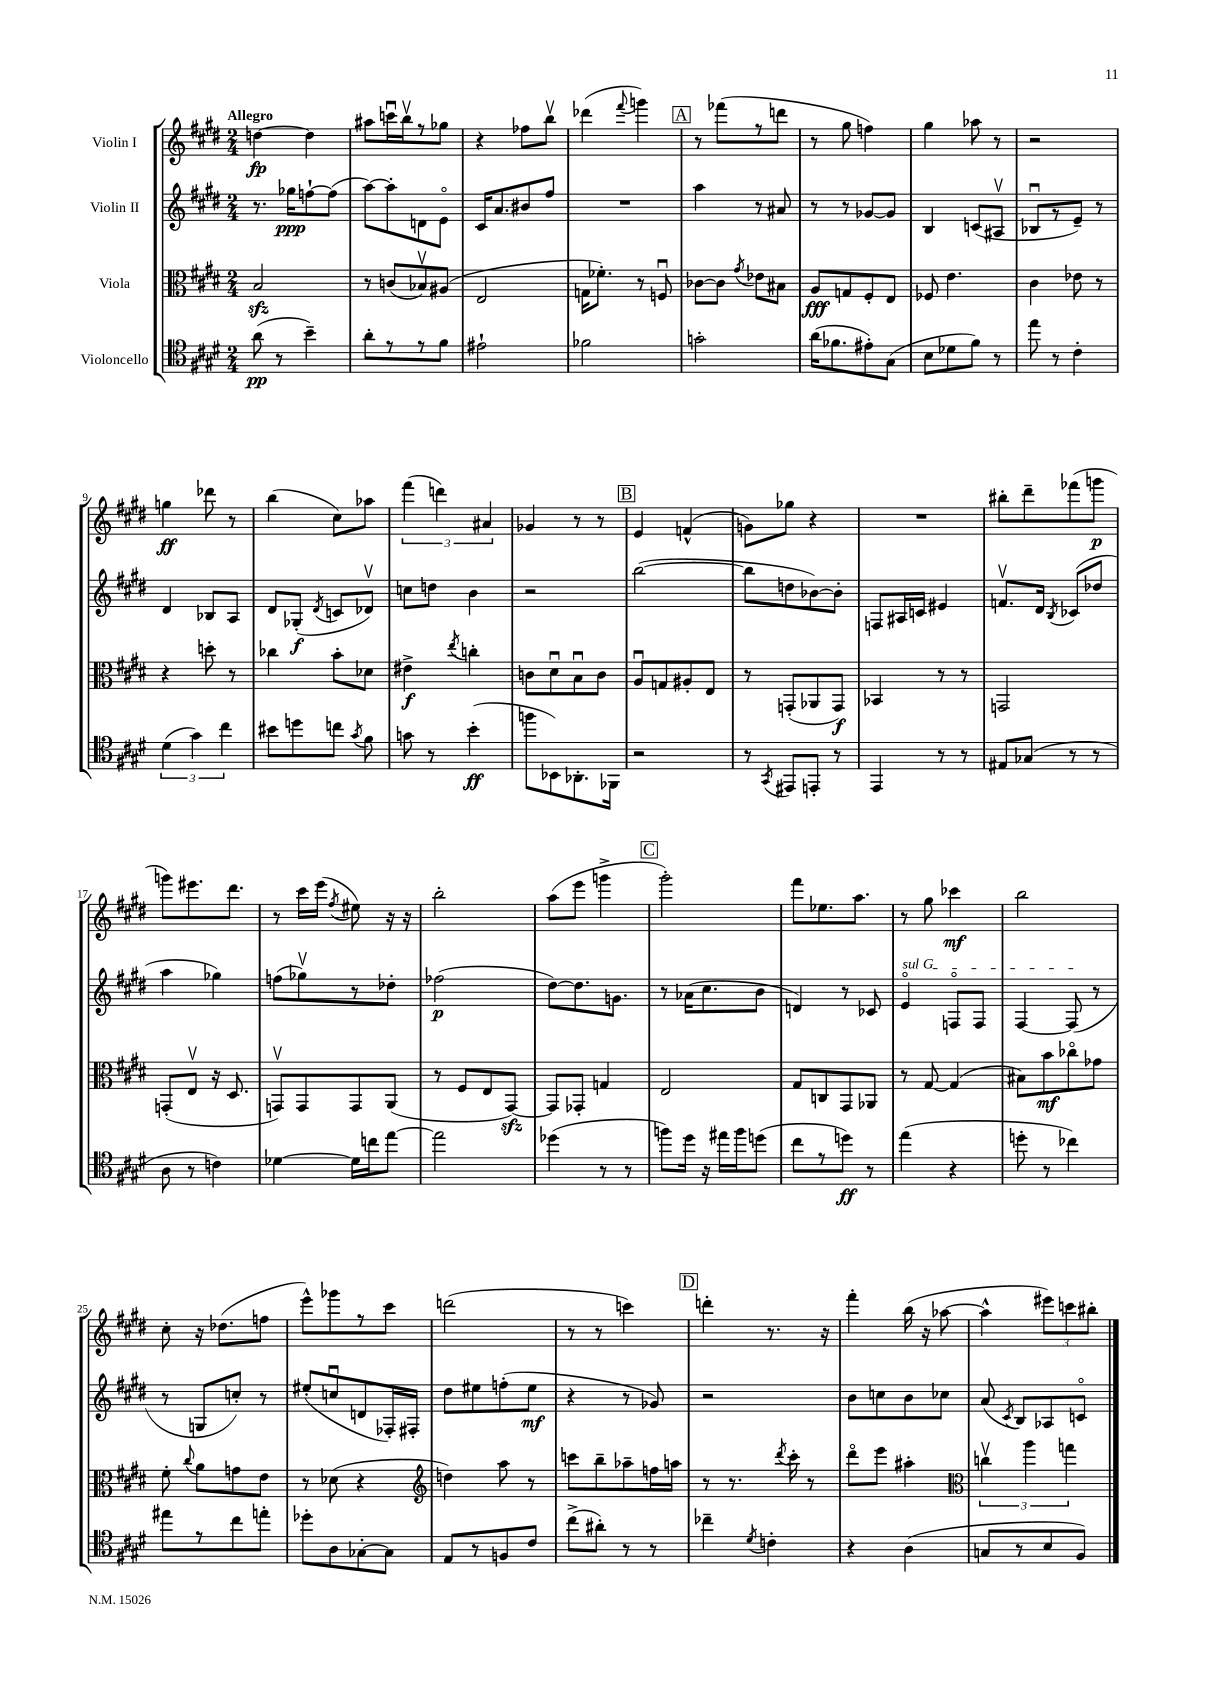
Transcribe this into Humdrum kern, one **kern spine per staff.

**kern	**kern	**kern	**kern
*staff4	*staff3	*staff2	*staff1
*clefC4	*clefC3	*clefG2	*clefG2
*k[f#c#g#d#]	*k[f#c#g#d#]	*k[f#c#g#d#]	*k[f#c#g#d#]
*M2/4	*M2/4	*M2/4	*M2/4
(8a	2B	8.r	[4dd
8r	.	.	.
.	.	16gg-	.
4b~)	.	[8ff`	4dd]
.	.	(8ff]	.
=	=	=	=
8a'	8r	[8aa)	8aa#
8r	(8c	8aa']	16cccu
.	.	.	16bbv
8r	8B-v)	8d	8r
8f#	(8A#	8eo	8gg-
=	=	=	=
2e#`	2E	16c#	4r
.	.	8.a	.
.	.	8b#	8ff-
.	.	8ff#	8bbv
=	=	=	=
2f-	16G	2r	(4ddd-
.	8.f-')	.	.
.	.	.	8qqfff#
.	8r	.	4ggg)
.	8Fu	.	.
=	=	=	=
2g'	[8c-	4aa	8r
.	8c-]	.	(8fff-
.	8qg#	.	.
.	8e-	8r	8r
.	8B#	8a#	8ddd
=	=	=	=
(16a	8A	8r	8r
8.f-	.	.	.
.	8G	8r	8gg#
8e#')	8F#'	[8g-	4ff)
(8G#	8E	8g-]	.
=	=	=	=
8B	8F-	4B	4gg#
8d-	4.e	.	.
8f#)	.	(8c	8aa-
8r	.	8A#v	8r
=	=	=	=
8ee	4c#	8B-u	2r
8r	.	8r	.
4c#'	8e-	8e~)	.
.	8r	8r	.
=	=	=	=
(6d#	4r	4d#	4gg
6g#)	.	.	.
.	8dd'	8B-	8ddd-
6cc#	.	.	.
.	8r	8A	8r
=	=	=	=
8b#	4cc-	8d#	(4bb
8dd	.	(8G-'	.
.	.	8qd#	.
8cc	8b'	8c	8cc#)
8qg#	.	.	.
8f#	8d-	8d-v)	8aa-
=	=	=	=
8g	4e#^	8cc	(6fff#
8r	.	8dd	.
.	.	.	6ddd)
.	8qee	.	.
(4b'	4cc'	4b	.
.	.	.	6a#
=	=	=	=
8ff	8c	2r	4g-
8BB-)	8d#u	.	.
8.AA-'	8Bu	.	8r
.	8c	.	8r
16FF-	.	.	.
=	=	=	=
2r	8Au	([2bb	4e
.	8G	.	.
.	8A#'	.	(4f^^
.	8E	.	.
=	=	=	=
8r	8r	8bb]	8g)
8qGG#	.	.	.
8EE#	(8GG'	8dd	8gg-
8EE'	8AA-	[8b-)	4r
8r	8GG)	8b-']	.
=	=	=	=
4EE	4BB-	8F	2r
.	.	16A#	.
.	.	16c	.
8r	8r	4e#	.
8r	8r	.	.
=	=	=	=
8E#	2GG	8.fv	8bb#'
(8G-	.	.	8ddd#~
.	.	16d#	.
.	.	8qB	.
8r	.	(8c-	(8fff-
8r	.	8dd-	8ggg
=	=	=	=
8A	(8GG'	4aa	8ggg)
8r	8Ev	.	8.eee#
4c)	16r	4gg-)	.
.	8.D#	.	8.ddd#
=	=	=	=
[4d-	8GGv)	(8ff	8r
.	8GG	8gg-v)	16ccc#
.	.	.	(16eee
.	.	.	8qff#
16d-]	8GG	8r	8ee#)
16cc	.	.	.
[8ee	(8AA	8dd-'	16r
.	.	.	16r
=	=	=	=
2ee]	8r	(2ff-	2bb'
.	8F#	.	.
.	8E	.	.
.	[8GG#)	.	.
=	=	=	=
(4dd-	8GG#]	[8dd#)	(8aa
.	8GG-'	8.dd#]	8eee
8r	4G	.	4ggg^
.	.	8.g	.
8r	.	.	.
=	=	=	=
8ff)	2E	8r	2ggg#')
16dd#	.	(16a-	.
16r	.	8.cc#	.
16ee#	.	.	.
16ff	.	.	.
(8dd	.	8b	.
=	=	=	=
8cc#	8G#	4d)	8fff#
8r	8C	.	8.ee-
8dd)	8GG#	8r	.
.	.	.	8.aa
8r	8AA-	8c-	.
=	=	=	=
(4ee	8r	4eo	8r
.	[8G#	.	8gg#
4r	(4G#]	8Fo	4ccc-
.	.	8F	.
=	=	=	=
8dd'	8B#)	[4F#	2bb
8r	8b	.	.
4cc-)	8cc-o	(8F#]	.
.	8g-	8r	.
=	=	=	=
8ee#	8f#'	8r	8cc#'
.	8qqcc#	.	.
8r	8a	8G	16r
.	.	.	(8.dd-
8cc#	8g	8cc')	.
8ee'	8e	8r	8ff
=	=	=	=
8dd-'	8r	(8ee#'	8eee^^)
8A	(8d-	8ccu	8ggg-
[8G-'	4r	8d	8r
8G-]	.	16F-')	8ccc#
.	.	16F#'	.
=	=	=	=
*	*clefG2	*	*
8E	4dd)	8dd#	(2ddd
8r	.	8ee#	.
8F	8aa	(8ff'	.
8c#	8r	8ee#	.
=	=	=	=
(8cc#^	8ccc	4r	8r
8a#')	8bb~	.	8r
8r	8aa-~	8r	4ccc)
8r	16ff	8g-)	.
.	16aa	.	.
=	=	=	=
4cc-~	8r	2r	4ddd'
.	8.r	.	.
8qd#	.	.	.
4c'	.	.	8.r
.	8qddd#	.	.
.	16ccc#'	.	.
.	8r	.	.
.	.	.	16r
=	=	=	=
4r	8ddd#o	8b	4fff#'
.	8eee	8cc	.
(4A	4aa#'	8b	(16bb
.	.	.	16r
.	.	8cc-	[8aa-
=	=	=	=
*	*clefC3	*	*
8G	6ccv	(8a	4aa-^^]
.	.	8qc#	.
8r	.	8B)	.
.	6aa	.	.
8B	.	8A-	12eee#)
.	6gg	.	12ccc
8F#)	.	8co	.
.	.	.	12bb#'
==	==	==	==
*-	*-	*-	*-
